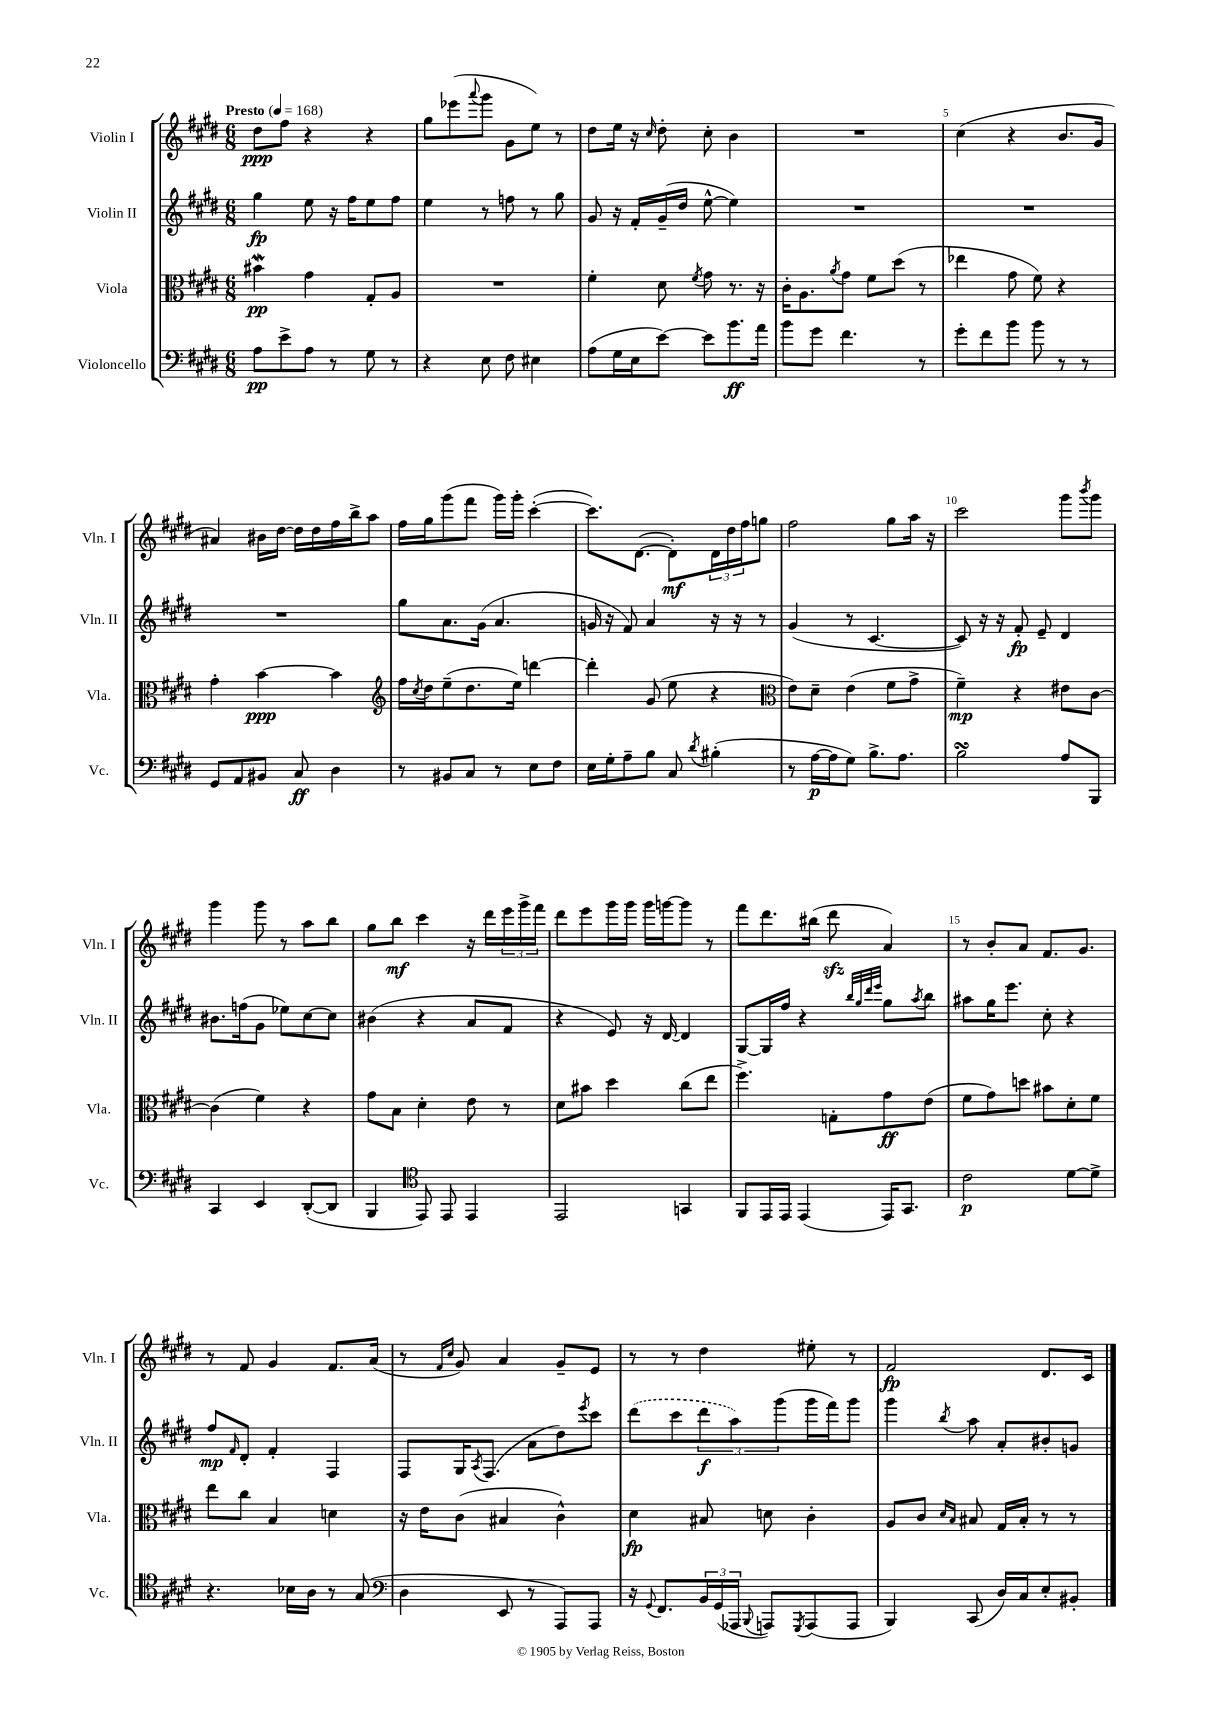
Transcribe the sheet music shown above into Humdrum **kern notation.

**kern	**dynam	**kern	**dynam	**kern	**dynam	**kern	**dynam
*part4	*part4	*part3	*part3	*part2	*part2	*part1	*part1
*staff4	*staff4	*staff3	*staff3	*staff2	*staff2	*staff1	*staff1
*I"Violoncello	*	*I"Viola	*	*I"Violin II	*	*I"Violin I	*
*I'Vc.	*	*I'Vla.	*	*I'Vln. II	*	*I'Vln. I	*
*clefF4	*	*clefC3	*	*clefG2	*	*clefG2	*
*k[f#c#g#d#]	*	*k[f#c#g#d#]	*	*k[f#c#g#d#]	*	*k[f#c#g#d#]	*
*M6/8	*	*M6/8	*	*M6/8	*	*M6/8	*
*MM168	*	*MM168	*	*MM168	*	*MM168	*
=1	=1	=1	=1	=1	=1	=1	=1
!	!	!	!	!	!	!LO:TX:a:B:t=Presto	!
8A\L	pp	4b#XW\	pp	4gg#\	fp	8dd#\L	ppp
8e^\	.	.	.	.	.	8ff#\J	.
8A\J	.	4g#\	.	8ee\	.	4r	.
8r	.	.	.	16r	.	.	.
.	.	.	.	16ff#\KL	.	.	.
8G#\	.	8G#'/L	.	8ee\	.	4r	.
8r	.	8A/J	.	8ff#\J	.	.	.
=2	=2	=2	=2	=2	=2	=2	=2
4r	.	2.r	.	4ee\	.	8gg#\L	.
.	.	.	.	.	.	(8eee-X\	.
.	.	.	.	.	.	8qqaaa/	.
8E\	.	.	.	8r	.	8ggg#\J	.
8F#\	.	.	.	8ffn\	.	8g#\L	.
4E#X\	.	.	.	8r	.	8ee\J)	.
.	.	.	.	8gg#\	.	8r	.
=3	=3	=3	=3	=3	=3	=3	=3
(8A\L	.	4f#'\	.	8g#/	.	8dd#\L	.
16G#\L	.	.	.	16r	.	16ee\Jk	.
16E\J	.	.	.	16f#'/LL	.	16r	.
.	.	.	.	.	.	16qqcc#/	.
[8e\J)	.	8d#\	.	(16g#~/	.	8dd#'\	.
.	.	.	.	16dd#/JJ	.	.	.
.	.	8qf#/	.	.	.	.	.
8e\L]	.	8g#\	.	[8ee^^\	.	8cc#'\	.
8.b\	ff	8.r	.	4ee\])	.	4b\	.
16a\Jk	.	16r	.	.	.	.	.
=4	=4	=4	=4	=4	=4	=4	=4
8b\L	.	16c#'\KL	.	2.r	.	2.r	.
.	.	8.A\	.	.	.	.	.
8g#\J	.	.	.	.	.	.	.
.	.	8qa/	.	.	.	.	.
4.f#\	.	8g#\J	.	.	.	.	.
.	.	8f#\L	.	.	.	.	.
.	.	(8dd#\J	.	.	.	.	.
8r	.	8r	.	.	.	.	.
=5	=5	=5	=5	=5	=5	=5	=5
8g#'\L	.	4ee-X\	.	2.r	.	(4cc#\	.
8f#\	.	.	.	.	.	.	.
8b\J	.	8g#\	.	.	.	4r	.
8b\	.	8f#\)	.	.	.	.	.
8r	.	4r	.	.	.	8.b/L	.
8r	.	.	.	.	.	.	.
.	.	.	.	.	.	16g#/Jk	.
!!LO:LB:g=z
=6	=6	=6	=6	=6	=6	=6	=6
8GG#/L	.	4g#'\	.	2.r	.	4a#X/)	.
8AA/	.	.	.	.	.	.	.
8BB#X/J	.	[4b\	ppp	.	.	16b#X\LL	.
.	.	.	.	.	.	[16dd#\JJ	.
8C#/	ff	.	.	.	.	16dd#\LL]	.
.	.	.	.	.	.	16dd#\	.
4D#\	.	4b\]	.	.	.	16ff#\	.
.	.	.	.	.	.	16bb^\J	.
.	.	.	.	.	.	8aa\J	.
=7	=7	=7	=7	=7	=7	=7	=7
*	*	*clefG2	*	*	*	*	*
8r	.	16ff#\LL	.	8gg#\L	.	16ff#\LL	.
.	.	8qcc#/	.	.	.	.	.
.	.	16dd#\J	.	.	.	16gg#\J	.
8BB#X/L	.	(8ee~\	.	8.a\	.	(8ggg#\	.
8C#/J	.	8.dd#\	.	.	.	8fff#\J	.
.	.	.	.	(16g#\Jk	.	.	.
8r	.	.	.	4.a/	.	16ggg#\LL)	.
.	.	16ee\Jk)	.	.	.	16ggg#'\JJ	.
8E\L	.	[4dddn\	.	.	.	([4ccc#'\	.
8F#\J	.	.	.	.	.	.	.
=8	=8	=8	=8	=8	=8	=8	=8
16E\LL	.	4ddd'\]	.	16gn/	.	8.ccc#\L])	.
16G#'\J	.	.	.	16r	.	.	.
8A~\	.	.	.	8f#/)	.	.	.
.	.	.	.	.	.	([8.d#\J	.
8B\J	.	(8g#/	.	4a/	.	.	.
8C#/	.	8ee\	.	.	.	8d#'\L])	mf
8qd#/	.	.	.	.	.	.	.
(4B#X'\	.	4r	.	16r	.	24d#\L	.
.	.	.	.	.	.	24dd#\	.
.	.	.	.	16r	.	.	.
.	.	.	.	.	.	24ff#\J	.
.	.	.	.	8r	.	8ggn\J	.
=9	=9	=9	=9	=9	=9	=9	=9
*	*	*clefC3	*	*	*	*	*
8r	.	8e\L)	.	(4g#/	.	2ff#\	.
[16A\LL	p	8d#~\J	.	.	.	.	.
16A\J]	.	.	.	.	.	.	.
8G#\J)	.	(4e\	.	8r	.	.	.
8.B^\L	.	.	.	[4.c#/	.	.	.
.	.	8f#\L	.	.	.	8gg#\L	.
8.A\J	.	.	.	.	.	.	.
.	.	8g#^\J	.	.	.	16aa\Jk	.
.	.	.	.	.	.	16r	.
=10	=10	=10	=10	=10	=10	=10	=10
2BsSSS\	.	4f#~\)	mp	8c#/])	.	2ccc#\	.
.	.	.	.	16r	.	.	.
.	.	.	.	16r	.	.	.
.	.	4r	.	8f#'/	fp	.	.
.	.	.	.	8e~/	.	.	.
8A/L	.	8e#X\L	.	4d#/	.	8ggg#\L	.
.	.	.	.	.	.	8qbbb/	.
8BBB/J	.	[8c#\J	.	.	.	8ggg#\J	.
!!LO:LB:g=z
=11	=11	=11	=11	=11	=11	=11	=11
4CC#/	.	(4c#\]	.	8.b#X\L	.	4ggg#\	.
.	.	.	.	(16ffn\k	.	.	.
4EE/	.	4f#\)	.	8g#\J	.	8ggg#\	.
.	.	.	.	8ee-X\L)	.	8r	.
([8DD#'/L	.	4r	.	[8cc#\	.	8aa\L	.
8DD#/J]	.	.	.	8cc#\J]	.	8bb\J	.
=12	=12	=12	=12	=12	=12	=12	=12
4BBB/	.	8g#\L	.	(4b#X\	.	8gg#\L	.
.	.	8B\J	.	.	.	8bb\J	mf
*clefC4	*	*	*	*	*	*	*
8EE/)	.	4d#'\	.	4r	.	4ccc#\	.
8EE/	.	.	.	.	.	.	.
4EE/	.	8e\	.	8a/L	.	16r	.
.	.	.	.	.	.	16ddd#\LL	.
.	.	8r	.	8f#/J	.	24eee\	.
.	.	.	.	.	.	24ggg#^\	.
.	.	.	.	.	.	24fff#\JJ	.
=13	=13	=13	=13	=13	=13	=13	=13
2EE/	.	8d#\L	.	4r	.	8ddd#\L	.
.	.	8b#X\J	.	.	.	8eee\	.
.	.	4dd#\	.	8e/)	.	16ggg#\L	.
.	.	.	.	.	.	16ggg#\JJ	.
.	.	.	.	16r	.	16ggg#\LL	.
.	.	.	.	[16d#/	.	[16gggn\J	.
4GGn/	.	(8cc#\L	.	4d#/]	.	8ggg\J]	.
.	.	8ee\J	.	.	.	8r	.
=14	=14	=14	=14	=14	=14	=14	=14
8FF#/L	.	4.ff#^\)	.	[8G#/L	.	8fff#\L	.
16EE/L	.	.	.	16G#/L]	.	8.ddd#\	.
16EE/JJ	.	.	.	16ff#/JJ	.	.	.
(4EE/	.	.	.	4r	.	.	.
.	.	.	.	.	.	(16bb#X\Jk	.
.	.	8Gn'\L	.	.	.	8ddd#zz\	.
.	.	.	.	32qqbb/LLL	.	.	.
.	.	.	.	32qqgg#/	.	.	.
.	.	.	.	32qqddd#/	.	.	.
.	.	.	.	32qqeee/JJJ	.	.	.
16EE/KL)	.	8g#\	ff	8gg#\L	.	4a/)	.
8.GG#/J	.	.	.	.	.	.	.
.	.	.	.	8qaa/	.	.	.
.	.	(8e\J	.	8bb\J	.	.	.
=15	=15	=15	=15	=15	=15	=15	=15
2c#\	p	8f#\L	.	8aa#X\L	.	8r	.
.	.	8g#\)	.	16gg#\K	.	8b'/L	.
.	.	.	.	8.eee\J	.	.	.
.	.	8ddn\J	.	.	.	8a/J	.
.	.	8b#X\L	.	8cc#'\	.	8.f#/L	.
[8d#\L	.	8d#'\	.	4r	.	.	.
.	.	.	.	.	.	8.g#/J	.
8d#^\J]	.	8f#\J	.	.	.	.	.
!!LO:LB:g=z
=16	=16	=16	=16	=16	=16	=16	=16
4.r	.	8ee\L	.	8ff#/L	mp	8r	.
.	.	.	.	16qqf#/	.	.	.
.	.	8cc#\J	.	8d#'/J	.	8f#/	.
.	.	4B/	.	4f#'/	.	4g#/	.
16B-X\LL	.	.	.	.	.	.	.
16A\JJ	.	.	.	.	.	.	.
8r	.	4dn\	.	4F#/	.	8.f#/L	.
(8G#/	.	.	.	.	.	.	.
.	.	.	.	.	.	(16a/Jk	.
=17	=17	=17	=17	=17	=17	=17	=17
*clefF4	*	*	*	*	*	*	*
4D#\	.	16r	.	8F#/L	.	8r	.
.	.	16e\KL	.	.	.	.	.
.	.	.	.	.	.	16qqf#/LL	.
.	.	.	.	.	.	16qqcc#/JJ	.
.	.	(8c#\J	.	16G#/K	.	8g#/)	.
.	.	.	.	8qA/	.	.	.
.	.	.	.	(8.F#/J	.	.	.
8EE/	.	4B#X/	.	.	.	4a/	.
8r	.	.	.	8a\L	.	.	.
8AAA/L)	.	4c#^^\)	.	8dd#\)	.	8g#~/L	.
.	.	.	.	8qeee/	.	.	.
8AAA/J	.	.	.	8ccc#\J	.	8e/J	.
=18	=18	=18	=18	=18	=18	=18	=18
16r	.	4d#\	fp	(8ddd#\L	.	8r	.
8qqGG#/	.	.	.	.	.	.	.
8.FF#/L	.	.	.	.	.	.	.
.	.	.	.	8ccc#\	.	8r	.
24BB/L	.	8B#X/	.	12ddd#\	f	4dd#\	.
(24GG#/	.	.	.	.	.	.	.
24AAA-X/JJ	.	.	.	12aa\)	.	.	.
8qqBBB/	.	.	.	.	.	.	.
8AAAn/L)	.	8dn\	.	.	.	.	.
.	.	.	.	(12ggg#\	.	.	.
8qGGG#/	.	.	.	.	.	.	.
(8AAA/	.	4c#'\	.	16ggg#\L	.	8ee#X'\	.
.	.	.	.	16fff#\J)	.	.	.
8AAA/J	.	.	.	8ggg#\J	.	8r	.
=19	=19	=19	=19	=19	=19	=19	=19
4BBB/)	.	8A/L	.	4ggg#\	.	2f#/	fp
.	.	8c#/J	.	.	.	.	.
.	.	16qqd#/LL	.	.	.	.	.
.	.	16qqB/JJ	.	8qbb/	.	.	.
(8CC#/	.	8B#X/	.	8aa\	.	.	.
16D#/LL)	.	16G#/LL	.	8a'/L	.	.	.
16C#/J	.	16B#'/JJ	.	.	.	.	.
8E'/	.	8r	.	8b#X'/	.	8.d#/L	.
8BB#X'/J	.	8r	.	8gn/J	.	.	.
.	.	.	.	.	.	16c#/Jk	.
==	==	==	==	==	==	==	==
*-	*-	*-	*-	*-	*-	*-	*-
